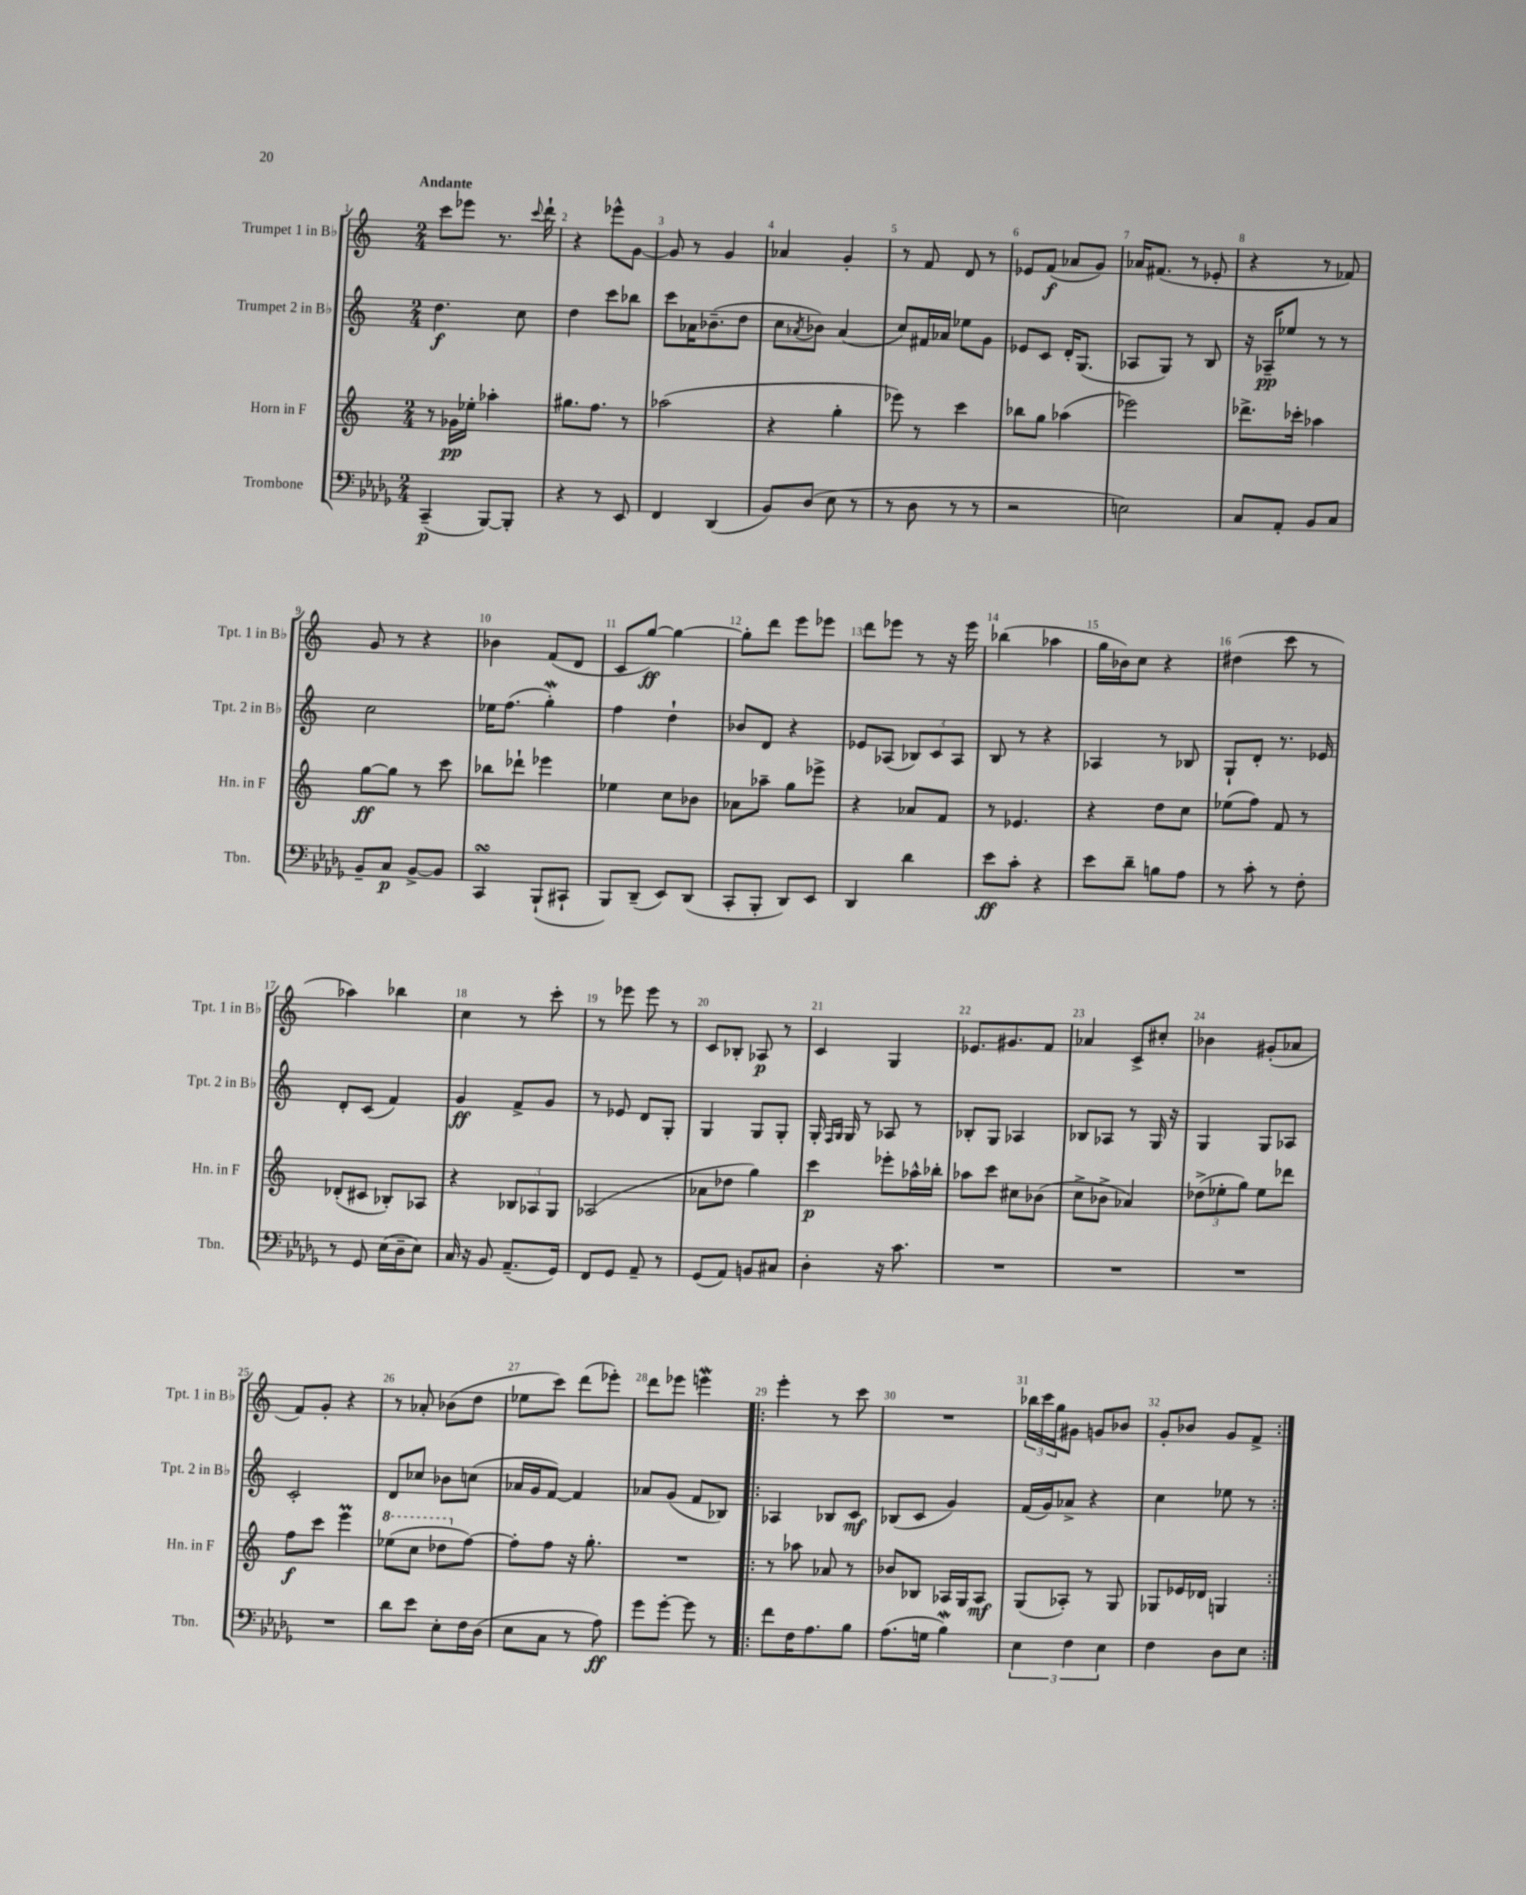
<<
\new StaffGroup <<
\new Staff = "s0" \with { instrumentName = "Trumpet 1 in Bb" shortInstrumentName = "Tpt. 1 in Bb" } {
    \clef treble \key c \major \numericTimeSignature \time 2/4 \tempo "Andante"
    c'''8 ees'''8 r8. \appoggiatura { c'''8 } d'''16-! |
    r4 ees'''8-^ g'8~ |
    g'8 r8 g'4 |
    aes'4 g'4-. |
    r8 f'8 d'8 r8 |
    ees'8 f'8\f( aes'8 g'8) |
    aes'16 fis'8.( r8 ees'8-. |
    r4 r8 fes'8) |
    g'8 r8 r4 |
    bes'4 f'8( d'8 |
    c'8 g''8~\ff) g''4~ |
    g''8-. d'''8 e'''8 ees'''8 |
    d'''8 ees'''8 r8 r16 ees'''16 |
    bes''4( aes''4 |
    g''16 bes'16) c''8 r4 |
    dis''4( c'''8 r8 |
    aes''4) bes''4 |
    c''4 r8 c'''8-. |
    r8 ees'''8 ees'''8 r8 |
    c'8 bes8-. aes8\p r8 |
    c'4 g4 |
    ees'8. gis'8. f'8 |
    aes'4 c'8-> cis''8-. |
    bes'4 gis'8-.( aes'8 |
    f'8) g'8-. r4 |
    r8 aes'8-. bes'8( d''8 |
    ees''8 c'''8) d'''8( ees'''8-.) |
    d'''8 ees'''8 e'''4\mordent |
    \repeat volta 2 { e'''4-. r8 c'''8 |
    R2 |
    \tuplet 3/2 { bes''16 c'''16 g''16 } gis'8 g'8 bes'8 |
    g'8-. bes'8 g'8 f'8-> | }
}
\new Staff = "s1" \with { instrumentName = "Trumpet 2 in Bb" shortInstrumentName = "Tpt. 2 in Bb" } {
    \clef treble \key c \major \numericTimeSignature \time 2/4
    d''4.\f c''8 |
    d''4 c'''8 bes''8 |
    c'''8 aes'16 bes'8.--( d''8 |
    c''8 \acciaccatura { aes'8 } bes'8) aes'4( |
    c''8) fis'16 aes'16 ees''8 g'8 |
    ees'8 c'8 d'16-. g8.( |
    aes8 g8) r8 b8 |
    r16 aes16--\pp ees''8 r8 r8 |
    c''2 |
    ees''16 f''8.( g''4-.\mordent) |
    f''4 d''4-! |
    bes'8 d'8 r4 |
    ees'8 aes8( \tuplet 3/2 { bes8) c'8 aes8 } |
    b8 r8 r4 |
    aes4 r8 bes8 |
    g8-! d'8-. r8. ees'16 |
    d'8-. c'8( f'4) |
    g'4\ff f'8-> g'8 |
    r8 ees'8 d'8 g8-. |
    g4 g8 g8-. |
    g16-. \grace { f16 g16 } g16 r8 aes8 r8 |
    bes8-. g8 aes4 |
    bes8 aes8 r8 g16 r16 |
    g4 g8 aes8 |
    c'2-. |
    d'8 ces''8 bes'8 c''8( |
    aes'16 g'16 f'8~) f'4 |
    aes'8 g'8( f'8 bes8) |
    \repeat volta 2 { aes4 bes8 c'8\mf |
    bes8( c'8 g'4) |
    f'16( g'16) aes'8-> r4 |
    c''4 ees''8 r8 | }
}
\new Staff = "s2" \with { instrumentName = "Horn in F" shortInstrumentName = "Hn. in F" } {
    \clef treble \key c \major \numericTimeSignature \time 2/4
    r8 ges'16\pp ees''16-. aes''4-. |
    gis''8. f''8. r8 |
    aes''2( |
    r4 g''4-. |
    ees'''8) r8 c'''4 |
    bes''8 g''8 aes''4( |
    ees'''2) |
    des'''8.-> ces'''16-. aes''4 |
    g''8~\ff g''8 r8 c'''8 |
    bes''8 des'''8-! ees'''4 |
    ees''4 c''8 bes'8 |
    aes'8 aes''8-- g''8 ees'''8-> |
    r4 aes'8 f'8 |
    r8 ees'4. |
    r4 d''8 c''8 |
    ees''8( f''8) f'8 r8 |
    des'8-.( cis'8 bes8-.) aes8 |
    r4 \tuplet 3/2 { bes8 aes8 g8 } |
    aes2( |
    aes'8 des''8 g''4) |
    c'''4\p ees'''8-. aes''16-^ bes''16-. |
    aes''8 c'''8 cis''8 bes'8( |
    c''8-> bes'8-> aes'4) |
    \tuplet 3/2 { des''8->( ees''8-. g''8) } ees''8 des'''8 |
    f''8\f c'''8 e'''4\prall |
    \ottava #1 ees'''8( c'''8 des'''8 \ottava #0 f''8~) |
    f''8-. f''8 r16 g''8.-. |
    R2 |
    \repeat volta 2 { r8 aes''8 aes'8 r8 |
    bes'8 bes8 aes16 g16 aes8\mf |
    g8( aes8-.) r8 g8 |
    ges8 ees'16 des'16 g4 | }
}
\new Staff = "s3" \with { instrumentName = "Trombone" shortInstrumentName = "Tbn." } {
    \clef bass \key des \major \numericTimeSignature \time 2/4
    c,4--\p( bes,,8~) bes,,8-. |
    r4 r8 ees,8 |
    f,4 des,4( |
    bes,8) des8( ees8 r8 |
    r8 des8 r8 r8 |
    r2 |
    e2) |
    c8 aes,8-. bes,8 c8 |
    bes,8-- c8\p bes,8~-> bes,8 |
    c,4\turn bes,,8-!( cis,8-! |
    bes,,8) des,8--( ees,8) des,8( |
    c,8-. bes,,8-. des,8) ees,8 |
    des,4 des'4 |
    ees'8\ff c'8-. r4 |
    ees'8 des'8-- b8 aes8 |
    r8 c'8-. r8 f8-. |
    r8 ges,8 ees16( des16-- ees8) |
    c16 r16 bes,8 aes,8.--( ges,16) |
    f,8 ges,8 aes,8-- r8 |
    ges,8( aes,8) b,8 cis8 |
    des4-. r16 c'8. |
    R2 |
    R2 |
    R2 |
    R2 |
    des'8 ees'8 ees8-. f16 des16( |
    ees8 c8 r8 aes8\ff) |
    ges'8 ges'8~-. ges'8 r8 |
    \repeat volta 2 { f'8 f16 aes8. bes8 |
    aes8.( g16 bes4\mordent) |
    \tuplet 3/2 { ees4 f4 ees4 } |
    f4 des8 ees8 | }
}
>>
>>
\layout { \context { \Score \override BarNumber.break-visibility = ##(#f #t #t) barNumberVisibility = #all-bar-numbers-visible } }
